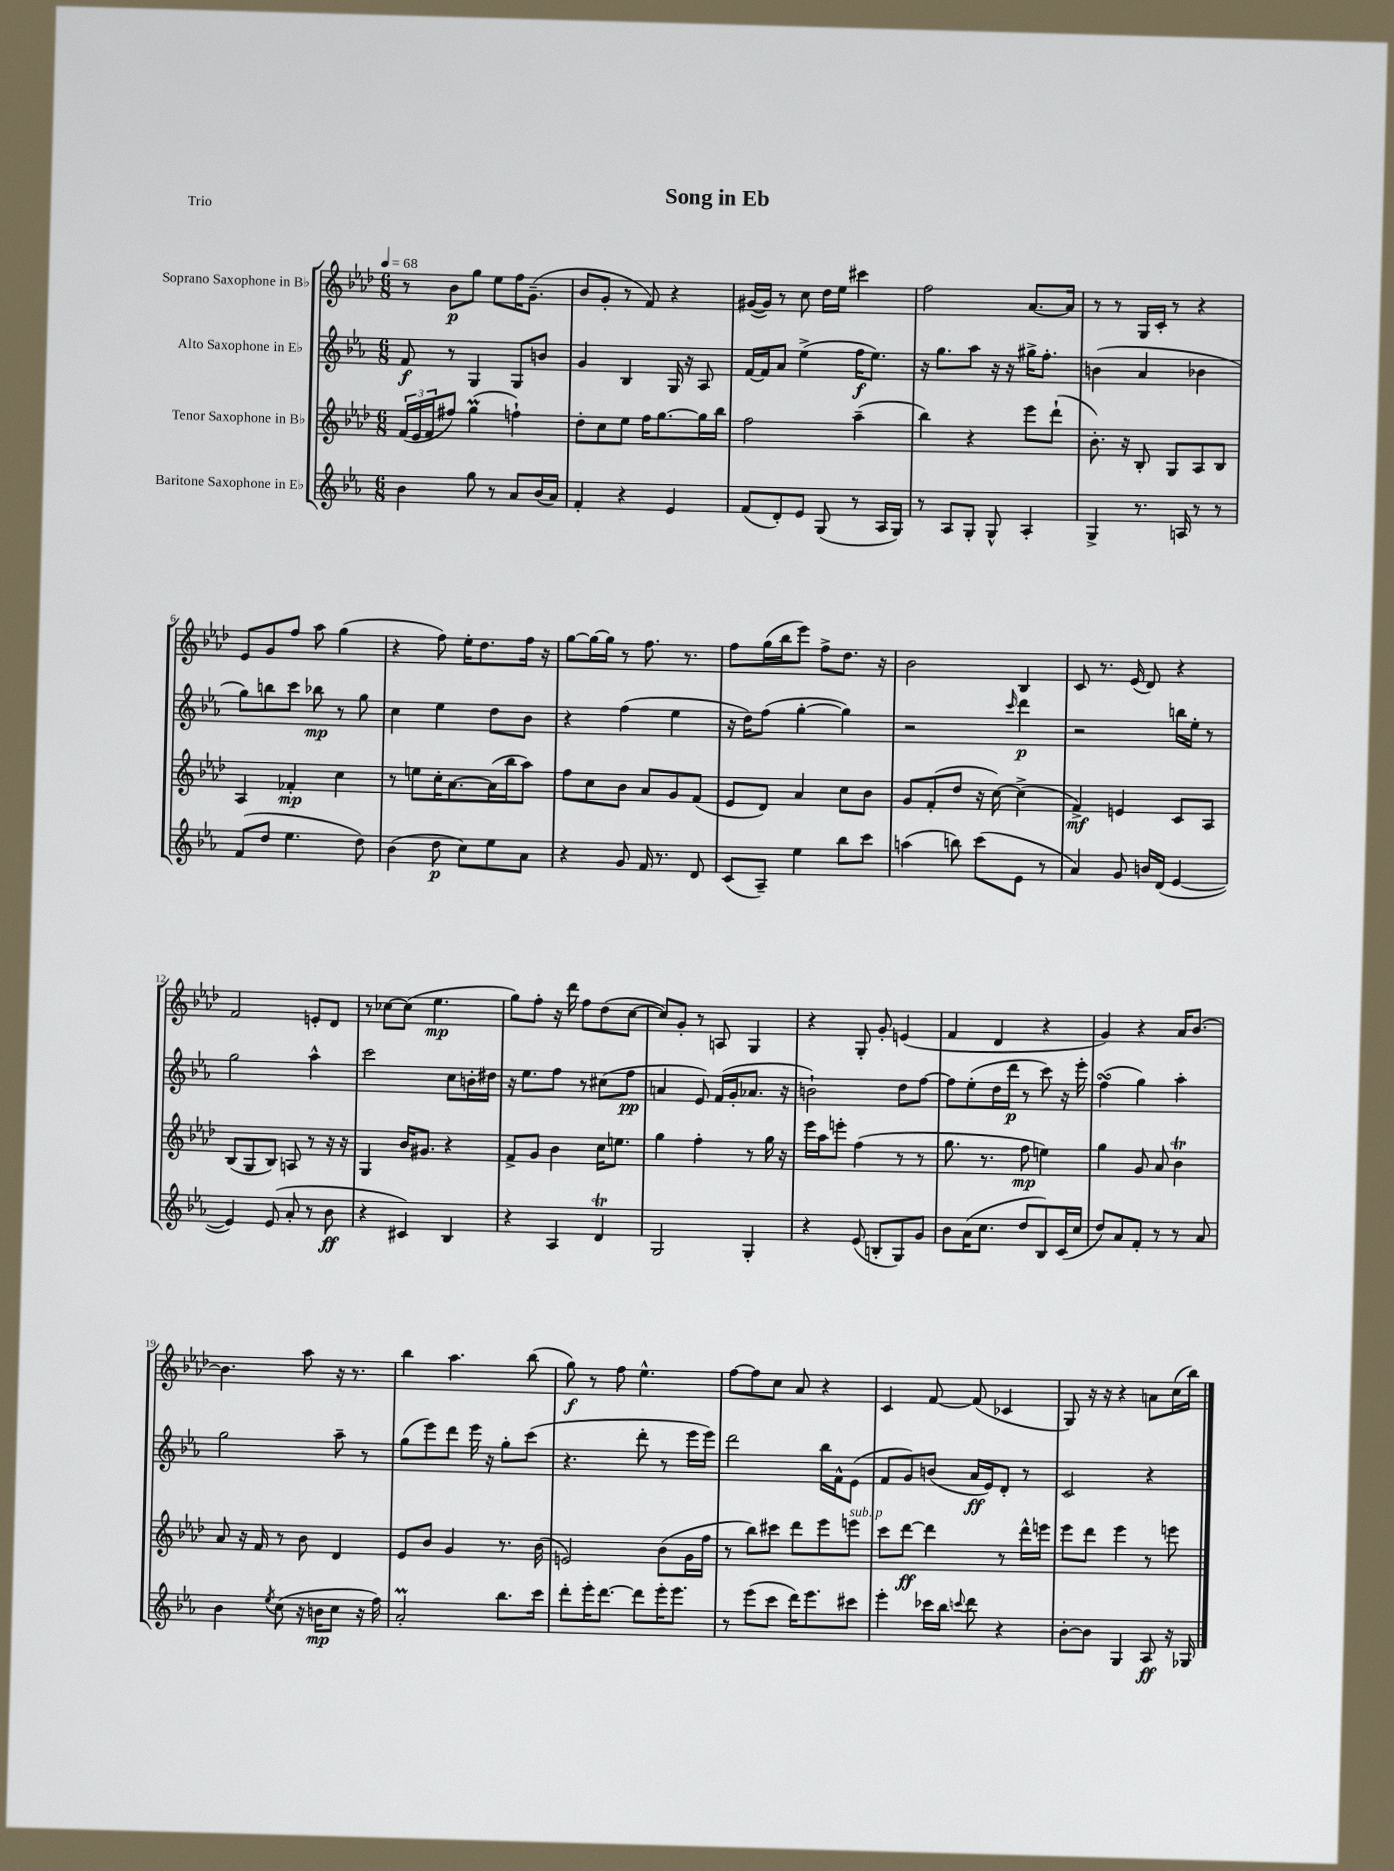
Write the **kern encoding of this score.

**kern	**dynam	**kern	**dynam	**kern	**dynam	**kern	**dynam
*part4	*part4	*part3	*part3	*part2	*part2	*part1	*part1
*staff4	*staff4	*staff3	*staff3	*staff2	*staff2	*staff1	*staff1
*I"Baritone Saxophone in E♭	*	*I"Tenor Saxophone in B♭	*	*I"Alto Saxophone in E♭	*	*I"Soprano Saxophone in B♭	*
*clefG2	*	*clefG2	*	*clefG2	*	*clefG2	*
*k[b-e-a-]	*	*k[b-e-a-d-]	*	*k[b-e-a-]	*	*k[b-e-a-d-]	*
*M6/8	*	*M6/8	*	*M6/8	*	*M6/8	*
*MM68	*	*MM68	*	*MM68	*	*MM68	*
=1	=1	=1	=1	=1	=1	=1	=1
4b-\	.	(24f/LL	.	8f/	f	8r	.
.	.	24e-/	.	.	.	.	.
.	.	24f/J	.	.	.	.	.
.	.	8ff#X/J)	.	8r	.	8b-\L	p
8gg\	.	(4ggm\	.	4G/	.	8gg\J	.
8r	.	.	.	.	.	8ee-\L	.
8a-/L	.	4ffn`\)	.	8G/L	.	16ff\K	.
.	.	.	.	.	.	(8.g~\J	.
(16b-/L	.	.	.	8bn/J	.	.	.
16a-/JJ)	.	.	.	.	.	.	.
=2	=2	=2	=2	=2	=2	=2	=2
4f'/	.	8dd-'\L	.	4g/	.	8b-/L	.
.	.	8cc\	.	.	.	8g'/J	.
4r	.	8ee-\J	.	4B-/	.	8r	.
.	.	16ff\KL	.	.	.	8f/)	.
.	.	[8.gg\	.	.	.	.	.
4e-/	.	.	.	16G/	.	4r	.
.	.	.	.	16r	.	.	.
.	.	16gg\L]	.	8A-/	.	.	.
.	.	16bb-\JJ	.	.	.	.	.
=3	=3	=3	=3	=3	=3	=3	=3
(8f/L	.	2ff\	.	[16f/LL	.	([16g#X/LL	.
.	.	.	.	16f/J]	.	16g#/JJ])	.
8d'/)	.	.	.	8a-/J	.	8r	.
8e-/J	.	.	.	(4ee-^\	.	8cc\	.
(8G/	.	.	.	.	.	16dd-\LL	.
.	.	.	.	.	.	16ee-\JJ	.
8r	.	(4aa-~\	.	16ff\KL	f	4ccc#X\	.
.	.	.	.	8.ee-\J)	.	.	.
16A-/LL	.	.	.	.	.	.	.
16G/JJ)	.	.	.	.	.	.	.
=4	=4	=4	=4	=4	=4	=4	=4
8r	.	4bb-\)	.	16r	.	2ff\	.
.	.	.	.	8.gg\L	.	.	.
8A-/L	.	.	.	.	.	.	.
8G'/J	.	4r	.	8aa-\J	.	.	.
8G^^/	.	.	.	16r	.	.	.
.	.	.	.	16r	.	.	.
4A-'/	.	8eee-\L	.	16gg#X^\KL	.	[8.a-/L	.
.	.	.	.	8.ff'\J	.	.	.
.	.	(8ddd-`\J	.	.	.	.	.
.	.	.	.	.	.	16a-/Jk]	.
=5	=5	=5	=5	=5	=5	=5	=5
4G^/	.	8.b-'\)	.	(4bn\	.	8r	.
.	.	.	.	.	.	8r	.
.	.	16r	.	.	.	.	.
8.r	.	8B-'/	.	4a-/	.	16G/LL	.
.	.	.	.	.	.	16c'/JJ	.
.	.	8G/L	.	.	.	8r	.
16An/	.	.	.	.	.	.	.
8r	.	8A-/	.	4b-X\	.	4r	.
8r	.	8B-/J	.	.	.	.	.
!!LO:LB:g=z
=6	=6	=6	=6	=6	=6	=6	=6
(8f/L	.	4A-/	.	8gg\L)	.	8e-/L	.
8dd/J	.	.	.	8bbn\	.	8g/	.
4.ee-\	.	4f-X'/	mp	8ccc\J	.	8ff/J	.
.	.	.	.	8bb-X\	mp	8aa-\	.
.	.	4cc\	.	8r	.	(4gg\	.
8dd\)	.	.	.	8gg\	.	.	.
=7	=7	=7	=7	=7	=7	=7	=7
(4b-\	.	8r	.	4cc\	.	4r	.
.	.	8een\L	.	.	.	.	.
8dd\	p	16cc'\K	.	4ee-\	.	8ff\)	.
.	.	[8.a-\	.	.	.	.	.
8cc\L)	.	.	.	.	.	16ee-'\KL	.
.	.	.	.	.	.	8.dd-\	.
8ee-\	.	(16a-\L]	.	8dd\L	.	.	.
.	.	16bb-\J	.	.	.	.	.
8a-\J	.	8aa-\J)	.	8b-\J	.	16ff\Jk	.
.	.	.	.	.	.	16r	.
=8	=8	=8	=8	=8	=8	=8	=8
4r	.	8ff\L	.	4r	.	[8gg\L	.
.	.	8cc\	.	.	.	16gg\L_	.
.	.	.	.	.	.	16gg\JJ]	.
8g/	.	8b-\J	.	(4ff\	.	8r	.
16f/	.	8a-/L	.	.	.	8.ff\	.
8.r	.	.	.	.	.	.	.
.	.	8g/	.	4ee-\	.	.	.
.	.	.	.	.	.	8.r	.
8d/	.	(8f/J	.	.	.	.	.
=9	=9	=9	=9	=9	=9	=9	=9
(8c/L	.	8e-/L	.	16r	.	8ff\L	.
.	.	.	.	16dd\KL)	.	.	.
8A-~/J)	.	8d-/J)	.	(8ff\J	.	(16gg\L	.
.	.	.	.	.	.	16bb-\J	.
4ee-\	.	4a-/	.	[4gg'\	.	8eee-\J)	.
.	.	.	.	.	.	8ff^\L	.
8bb-\L	.	8cc\L	.	4gg\])	.	8.dd-\J	.
8ccc\J	.	8b-\J	.	.	.	.	.
.	.	.	.	.	.	16r	.
=10	=10	=10	=10	=10	=10	=10	=10
(4aan\	.	8g/L	.	2r	.	2b-\	.
.	.	(8f'/	.	.	.	.	.
8bbn\)	.	8dd-/J	.	.	.	.	.
(8ccc\L	.	16r	.	.	.	.	.
.	.	[16cc\)	.	.	.	.	.
.	.	.	.	16qqccc/	.	.	.
8e-\J	.	(4cc^\]	.	4ddd\	p	4B-/	.
8r	.	.	.	.	.	.	.
=11	=11	=11	=11	=11	=11	=11	=11
4a-/)	.	4f^/)	mf	2r	.	8c/	.
.	.	.	.	.	.	8.r	.
8g/	.	4en/	.	.	.	.	.
.	.	.	.	.	.	(16e-/	.
16bn/LL	.	.	.	.	.	8d-/)	.
(16d/JJ	.	.	.	.	.	.	.
[4e-/	.	8c/L	.	16bbn\LL	.	4r	.
.	.	.	.	16ee-'\JJ	.	.	.
.	.	8A-/J	.	8r	.	.	.
!!LO:LB:g=z
=12	=12	=12	=12	=12	=12	=12	=12
4e-/])	.	(8B-/L	.	2gg\	.	2f/	.
.	.	8G/	.	.	.	.	.
(8e-/	.	8B-/J)	.	.	.	.	.
8a-'/	.	8An/	.	.	.	.	.
8r	.	8r	.	4aa-^^\	.	8en'/L	.
8b-\	ff	16r	.	.	.	8d-/J	.
.	.	16r	.	.	.	.	.
=13	=13	=13	=13	=13	=13	=13	=13
4r	.	4G/	.	2ccc\	.	8r	.
.	.	.	.	.	.	[8cc-X\L	.
4c#X/)	.	16b-/KL	.	.	.	(8cc-\J]	.
.	.	8.g#X/J	.	.	.	.	.
.	.	.	.	.	.	4.ee-\	mp
4B-/	.	4r	.	8cc\L	.	.	.
.	.	.	.	16bn'\L	.	.	.
.	.	.	.	16dd#X\JJ	.	.	.
=14	=14	=14	=14	=14	=14	=14	=14
4r	.	8f^/L	.	16r	.	8gg\L)	.
.	.	.	.	8.ee-\L	.	.	.
.	.	8g/J	.	.	.	8ff'\J	.
4A-/	.	4b-\	.	8ff\J	.	16r	.
.	.	.	.	.	.	16ddd-\	.
.	.	.	.	8r	.	8ff\L	.
4dt/	.	16cc\KL	.	(8cc#X\L	.	(8dd-\	.
.	.	8.een\J	.	.	.	.	.
.	.	.	.	8ff\J	pp	[8cc\J	.
=15	=15	=15	=15	=15	=15	=15	=15
2G/	.	4gg\	.	4an/	.	8cc/L])	.
.	.	.	.	.	.	8g'/J	.
.	.	4ff'\	.	8e-/)	.	8r	.
.	.	.	.	(16f/LL	.	8An/	.
.	.	.	.	16g'/J	.	.	.
4G'/	.	8r	.	8.a-X/J	.	4G/	.
.	.	16gg\	.	.	.	.	.
.	.	16r	.	16r	.	.	.
=16	=16	=16	=16	=16	=16	=16	=16
4r	.	16eee-\LL	.	2bn`\)	.	4r	.
.	.	16aa-\J	.	.	.	.	.
.	.	8eeen'\J	.	.	.	.	.
(8e-/	.	(4ff\	.	.	.	8G'/	.
8Bn'/L	.	.	.	.	.	8g'/	.
8G/)	.	8r	.	8dd\L	.	(4en/	.
8g/J	.	8r	.	[8ff\J	.	.	.
=17	=17	=17	=17	=17	=17	=17	=17
8b-\L	.	8.gg\	.	8ff\L]	.	4f/	.
(16a-\K	.	.	.	(8ee-'\	.	.	.
8.cc\J	.	8.r	.	.	.	.	.
.	.	.	.	16dd\L	.	4d-/	.
.	.	.	.	16ddd\JJ	p	.	.
8dd/L	.	8ff\	mp	8r	.	.	.
8B-/)	.	4een\)	.	8ccc\)	.	4r	.
(16c/L	.	.	.	16r	.	.	.
16cc/JJ	.	.	.	16eee-'\	.	.	.
=18	=18	=18	=18	=18	=18	=18	=18
8dd/L)	.	4gg\	.	(4ffsSSS\	.	4g/)	.
8a-/	.	.	.	.	.	.	.
8f'/J	.	8g/	.	4gg\)	.	4r	.
8r	.	8a-/	.	.	.	.	.
8r	.	4b-T\	.	4aa-'\	.	16a-/KL	.
.	.	.	.	.	.	[8.b-/J	.
8a-/	.	.	.	.	.	.	.
!!LO:LB:g=z
=19	=19	=19	=19	=19	=19	=19	=19
4b-\	.	8a-/	.	2gg\	.	4.b-\]	.
.	.	16r	.	.	.	.	.
.	.	16f/	.	.	.	.	.
8qee-/	.	.	.	.	.	.	.
(8cc\	.	8r	.	.	.	.	.
16r	.	8b-\	.	.	.	8aa-\	.
16bn\KL	mp	.	.	.	.	.	.
8cc\J	.	4d-/	.	8aa-~\	.	16r	.
.	.	.	.	.	.	8.r	.
16r	.	.	.	8r	.	.	.
16ff\)	.	.	.	.	.	.	.
=20	=20	=20	=20	=20	=20	=20	=20
2a-M'/	.	8e-/L	.	(8gg\L	.	4bb-\	.
.	.	8b-/J	.	8eee-\)	.	.	.
.	.	4g/	.	8ddd\J	.	4.aa-\	.
.	.	.	.	16eee-\	.	.	.
.	.	.	.	16r	.	.	.
8.bb-\L	.	8.r	.	8gg'\L	.	.	.
.	.	.	.	(8ccc\J	.	(8bb-\	.
16ccc\Jk	.	(16b-\	.	.	.	.	.
=21	=21	=21	=21	=21	=21	=21	=21
8ddd'\L	.	2en/)	.	4.r	.	8gg\)	f
16eee-'\K	.	.	.	.	.	8r	.
[8.ddd\J	.	.	.	.	.	.	.
.	.	.	.	.	.	8ff\	.
8ddd\L]	.	.	.	8ddd'\	.	4.ee-^^\	.
16eee-'\K	.	(8b-\L	.	8r	.	.	.
8.eee-\J	.	.	.	.	.	.	.
.	.	16g\L	.	16eee-\LL	.	.	.
.	.	16ff\JJ	.	16eee-\JJ)	.	.	.
=22	=22	=22	=22	=22	=22	=22	=22
8r	.	8r	.	2ddd\	.	[8ff\L	.
(8eee-\L	.	8bb-\L)	.	.	.	8ff\]	.
8ccc\J	.	8ccc#X\J	.	.	.	8cc\J	.
16ddd\KL)	.	8ddd-\L	.	.	.	8a-/	.
8.eee-\	.	.	.	.	.	.	.
.	.	8eee-\	.	16bb-\LL	.	4r	.
.	.	.	.	16f^^\J	.	.	.
!	!	!LO:TX:a:i:t=sub. p	!	!	!	!	!
8ccc#X\J	.	8eeen\J	.	(8e-\J	.	.	.
=23	=23	=23	=23	=23	=23	=23	=23
4eee-'\	.	8ccc\L	.	8f/L	.	4c/	.
.	.	[8ddd-\J	ff	8g/)	.	.	.
16ccc-X\LL	.	4ddd-\]	.	(8bn/J	.	[8f/	.
16bb-\JJ	.	.	.	.	.	.	.
8qqcccn/	.	.	.	.	.	.	.
8ddd\	.	.	.	16a-/LL	ff	(8f/]	.
.	.	.	.	16e-/J)	.	.	.
4r	.	8r	.	8d'/J	.	4c-X/	.
.	.	16ddd-^^\LL	.	8r	.	.	.
.	.	16eeen\JJ	.	.	.	.	.
=24	=24	=24	=24	=24	=24	=24	=24
[8b-'\L	.	8eee-\L	.	2c/	.	8G/)	.
8b-\J]	.	8ddd-\J	.	.	.	16r	.
.	.	.	.	.	.	16r	.
4G/	.	4eee-\	.	.	.	4r	.
8A-/	ff	8r	.	4r	.	8an\L	.
16r	.	8eeen\	.	.	.	(16cc\L	.
16G-X/	.	.	.	.	.	16bb-\JJ)	.
==	==	==	==	==	==	==	==
*-	*-	*-	*-	*-	*-	*-	*-
